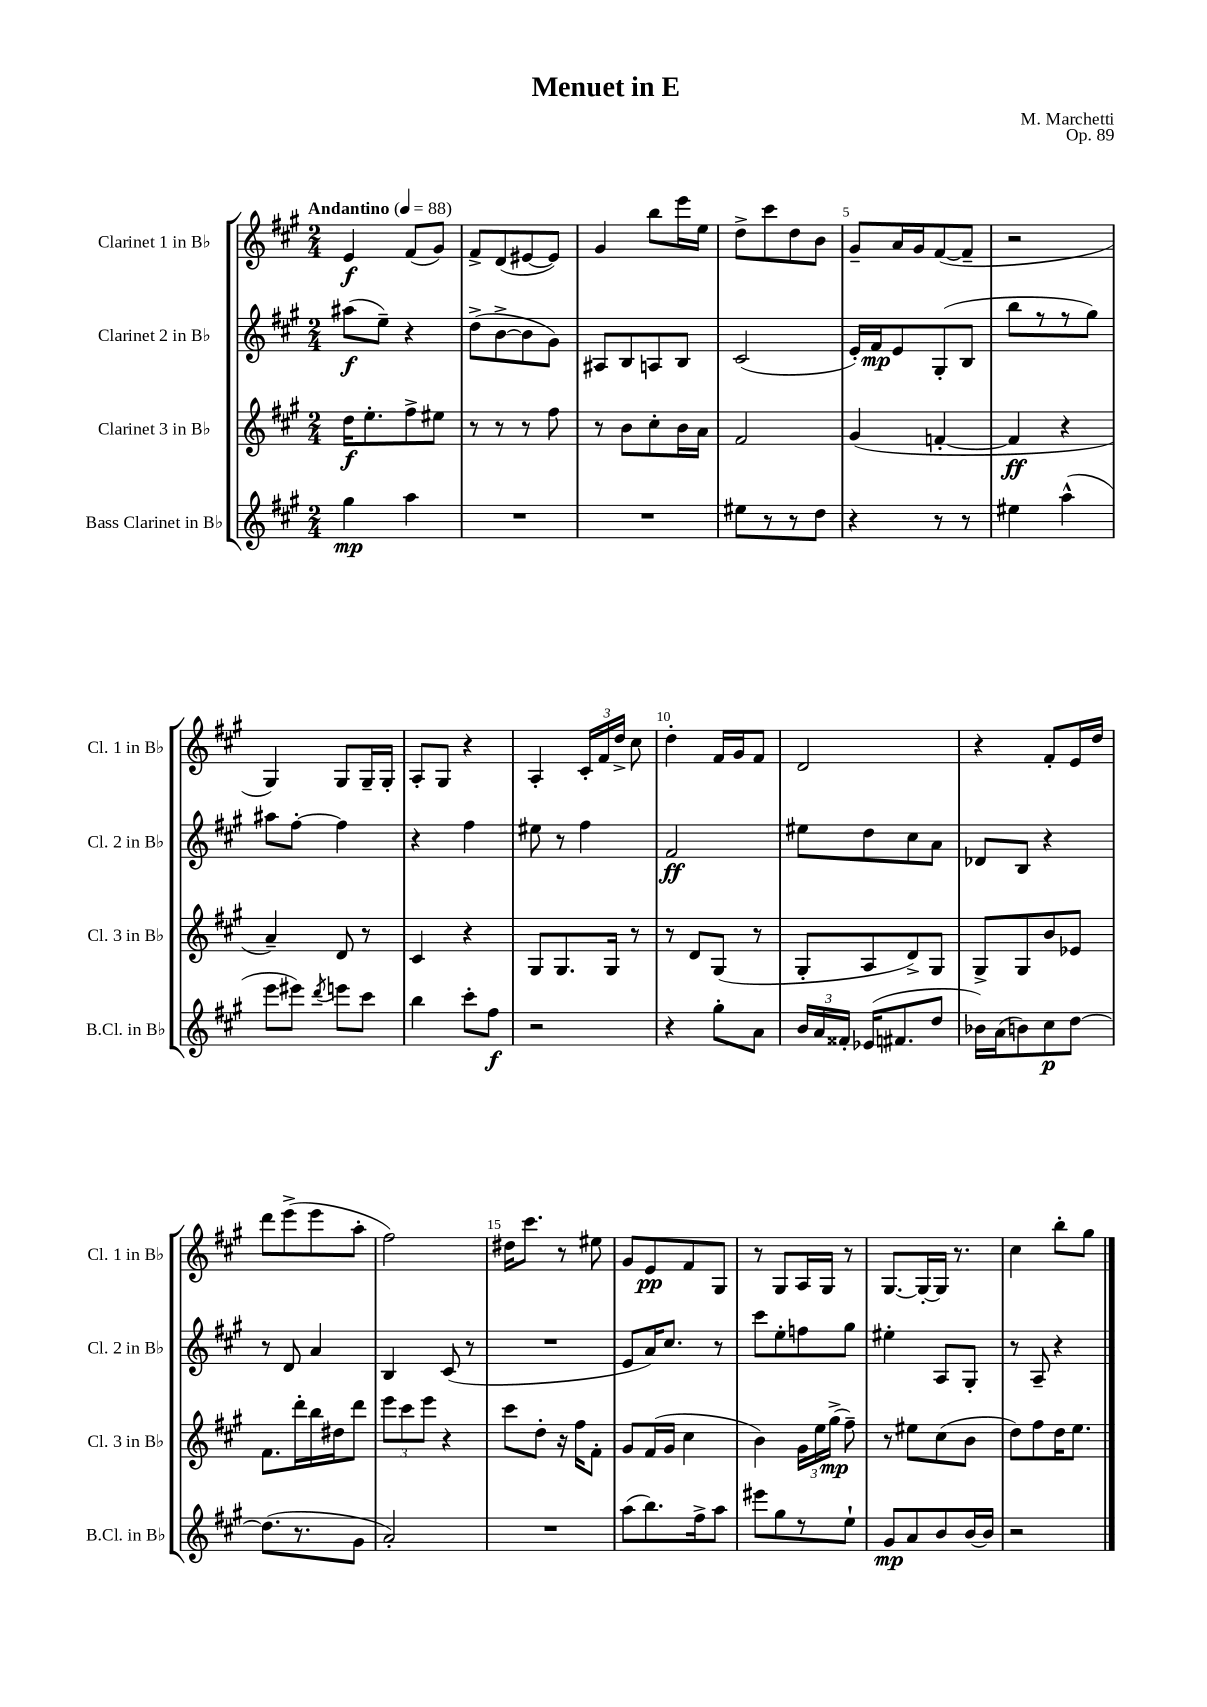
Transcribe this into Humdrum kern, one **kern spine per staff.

**kern	**dynam	**kern	**dynam	**kern	**dynam	**kern	**dynam
*part4	*part4	*part3	*part3	*part2	*part2	*part1	*part1
*staff4	*staff4	*staff3	*staff3	*staff2	*staff2	*staff1	*staff1
*I"Bass Clarinet in B♭	*	*I"Clarinet 3 in B♭	*	*I"Clarinet 2 in B♭	*	*I"Clarinet 1 in B♭	*
*I'B.Cl. in B♭	*	*I'Cl. 3 in B♭	*	*I'Cl. 2 in B♭	*	*I'Cl. 1 in B♭	*
*clefG2	*	*clefG2	*	*clefG2	*	*clefG2	*
*k[f#c#g#]	*	*k[f#c#g#]	*	*k[f#c#g#]	*	*k[f#c#g#]	*
*M2/4	*	*M2/4	*	*M2/4	*	*M2/4	*
*MM88	*	*MM88	*	*MM88	*	*MM88	*
=1	=1	=1	=1	=1	=1	=1	=1
!	!	!	!	!	!	!LO:TX:a:B:t=Andantino	!
4gg#\	mp	16dd\KL	f	(8aa#X\L	f	4e/	f
.	.	8.ee'\	.	.	.	.	.
.	.	.	.	8ee~\J)	.	.	.
4aa\	.	8ff#^\	.	4r	.	(8f#/L	.
.	.	8ee#X\J	.	.	.	8g#/J)	.
=2	=2	=2	=2	=2	=2	=2	=2
2r	.	8r	.	(8dd^\L	.	8f#^/L	.
.	.	8r	.	[8b^\	.	(8d/	.
.	.	8r	.	8b\]	.	[8e#X/	.
.	.	8ff#\	.	8g#\J)	.	8e#/J])	.
=3	=3	=3	=3	=3	=3	=3	=3
2r	.	8r	.	8A#X/L	.	4g#/	.
.	.	8b\L	.	8B/	.	.	.
.	.	8cc#'\	.	8An/	.	8bb\L	.
.	.	16b\L	.	8B/J	.	16eee\L	.
.	.	16a\JJ	.	.	.	16ee\JJ	.
=4	=4	=4	=4	=4	=4	=4	=4
8ee#X\L	.	2f#/	.	(2c#/	.	8dd^\L	.
8r	.	.	.	.	.	8ccc#\	.
8r	.	.	.	.	.	8dd\	.
8dd\J	.	.	.	.	.	8b\J	.
=5	=5	=5	=5	=5	=5	=5	=5
4r	.	(4g#/	.	16e'/LL)	.	8g#~/L	.
.	.	.	.	16f#/J	mp	.	.
.	.	.	.	8e/	.	16a/L	.
.	.	.	.	.	.	16g#/J	.
8r	.	[4fn'/	.	(8G#'/	.	([8f#/	.
8r	.	.	.	8B/J	.	8f#~/J]	.
=6	=6	=6	=6	=6	=6	=6	=6
4ee#X\	.	4f/]	ff	8bb\L	.	2r	.
.	.	.	.	8r	.	.	.
(4aa^^\	.	4r	.	8r	.	.	.
.	.	.	.	8gg#\J)	.	.	.
!!LO:LB:g=z
=7	=7	=7	=7	=7	=7	=7	=7
8eee\L	.	4a~/)	.	8aa#X\L	.	4G#/)	.
8eee#X\J)	.	.	.	[8ff#'\J	.	.	.
8qddd/	.	.	.	.	.	.	.
8eeen\L	.	8d/	.	4ff#\]	.	8G#/L	.
8ccc#\J	.	8r	.	.	.	16G#~/L	.
.	.	.	.	.	.	16G#'/JJ	.
=8	=8	=8	=8	=8	=8	=8	=8
4bb\	.	4c#/	.	4r	.	8A'/L	.
.	.	.	.	.	.	8G#/J	.
8ccc#'\L	.	4r	.	4ff#\	.	4r	.
8ff#\J	f	.	.	.	.	.	.
=9	=9	=9	=9	=9	=9	=9	=9
2r	.	8G#/L	.	8ee#X\	.	4A'/	.
.	.	8.G#/	.	8r	.	.	.
.	.	.	.	4ff#\	.	24c#'/LL	.
.	.	.	.	.	.	24f#/	.
.	.	16G#/Jk	.	.	.	.	.
.	.	.	.	.	.	24dd^/JJ	.
.	.	8r	.	.	.	8cc#\	.
=10	=10	=10	=10	=10	=10	=10	=10
4r	.	8r	.	2f#/	ff	4dd'\	.
.	.	8d/L	.	.	.	.	.
8gg#'\L	.	(8G#/J	.	.	.	16f#/LL	.
.	.	.	.	.	.	16g#/J	.
8a\J	.	8r	.	.	.	8f#/J	.
=11	=11	=11	=11	=11	=11	=11	=11
24b/LL	.	8G#'/L	.	8ee#X\L	.	2d/	.
24a/	.	.	.	.	.	.	.
24f##X'/JJ	.	.	.	.	.	.	.
(16e-X/KL	.	8A/	.	8dd\	.	.	.
8.f#X/	.	.	.	.	.	.	.
.	.	8d^/)	.	8cc#\	.	.	.
8dd/J	.	8G#/J	.	8a\J	.	.	.
=12	=12	=12	=12	=12	=12	=12	=12
16b-X\LL)	.	8G#^/L	.	8d-X/L	.	4r	.
(16a\J	.	.	.	.	.	.	.
8bn\)	.	8G#/	.	8B/J	.	.	.
8cc#\	p	8b/	.	4r	.	8f#'/L	.
[8dd\J	.	8e-X/J	.	.	.	16e/L	.
.	.	.	.	.	.	16dd/JJ	.
!!LO:LB:g=z
=13	=13	=13	=13	=13	=13	=13	=13
(8.dd\L]	.	8.f#\L	.	8r	.	8ddd\L	.
.	.	.	.	8d/	.	(8eee^\	.
8.r	.	16ddd'\L	.	.	.	.	.
.	.	16bb\	.	4a/	.	8eee\	.
.	.	16dd#X\J	.	.	.	.	.
8g#\J	.	8ddd\J	.	.	.	8aa'\J	.
=14	=14	=14	=14	=14	=14	=14	=14
2a'/)	.	12eee\L	.	4B/	.	2ff#\)	.
.	.	12ccc#\	.	.	.	.	.
.	.	12eee\J	.	.	.	.	.
.	.	4r	.	(8c#/	.	.	.
.	.	.	.	8r	.	.	.
=15	=15	=15	=15	=15	=15	=15	=15
2r	.	8ccc#\L	.	2r	.	16dd#X\KL	.
.	.	.	.	.	.	8.ccc#\J	.
.	.	8dd'\J	.	.	.	.	.
.	.	16r	.	.	.	8r	.
.	.	16ff#\KL	.	.	.	.	.
.	.	8f#'\J	.	.	.	8ee#X\	.
=16	=16	=16	=16	=16	=16	=16	=16
(8aa\L	.	8g#/L	.	8e/L	.	8g#/L	.
8.bb\)	.	(16f#/L	.	16a/K)	.	8e/	pp
.	.	16g#/JJ	.	8.cc#/J	.	.	.
.	.	4cc#\	.	.	.	8f#/	.
16ff#^\k	.	.	.	.	.	.	.
8aa\J	.	.	.	8r	.	8G#/J	.
=17	=17	=17	=17	=17	=17	=17	=17
8eee#X\L	.	4b\)	.	8ccc#\L	.	8r	.
8gg#\	.	.	.	8ee'\	.	8G#/L	.
8r	.	24g#\LL	.	8ffn\	.	16A/L	.
.	.	24ee\	.	.	.	.	.
.	.	.	.	.	.	16G#/JJ	.
.	.	(24gg#^\JJ	mp	.	.	.	.
8ee`\J	.	8ff#~\)	.	8gg#\J	.	8r	.
=18	=18	=18	=18	=18	=18	=18	=18
8g#/L	mp	8r	.	4ee#X'\	.	[8.G#/L	.
8a/	.	8ee#X\L	.	.	.	.	.
.	.	.	.	.	.	16G#'/L_	.
8b/	.	(8cc#\	.	8A/L	.	16G#/JJ]	.
.	.	.	.	.	.	8.r	.
[16b/L	.	8b\J	.	8G#'/J	.	.	.
16b/JJ]	.	.	.	.	.	.	.
=19	=19	=19	=19	=19	=19	=19	=19
2r	.	8dd\L)	.	8r	.	4cc#\	.
.	.	8ff#\	.	8A~/	.	.	.
.	.	16dd\K	.	4r	.	8bb'\L	.
.	.	8.ee\J	.	.	.	.	.
.	.	.	.	.	.	8gg#\J	.
==	==	==	==	==	==	==	==
*-	*-	*-	*-	*-	*-	*-	*-
